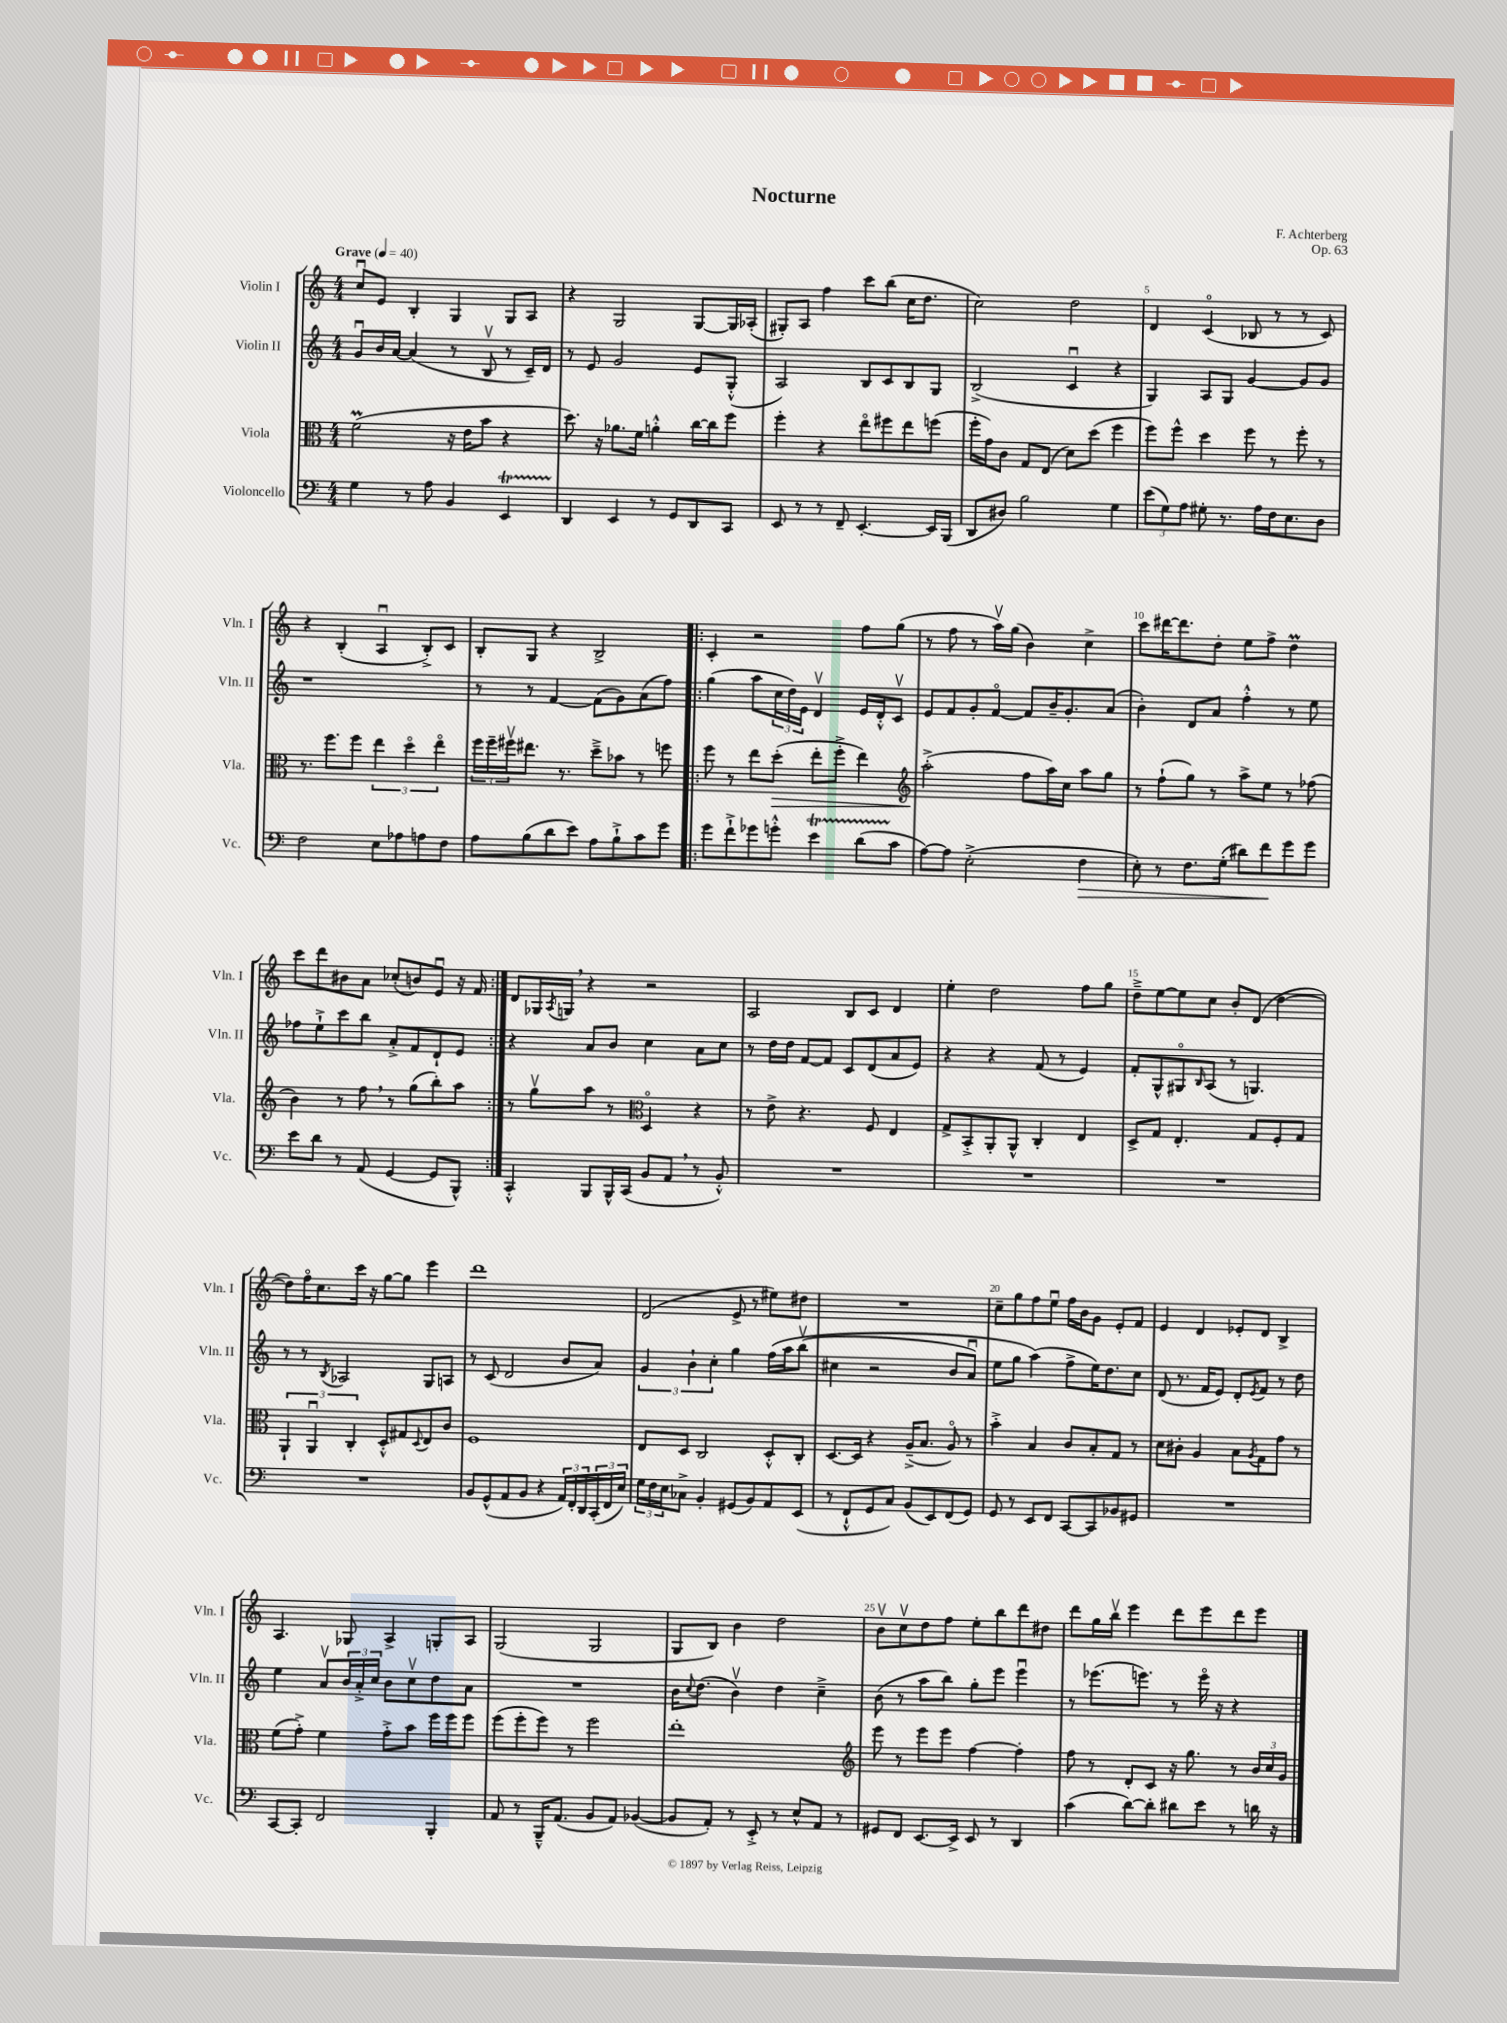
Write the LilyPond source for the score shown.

\header { title = "Nocturne" composer = "F. Achterberg" opus = "Op. 63" }
<<
\new StaffGroup <<
\new Staff = "s0" \with { instrumentName = "Violin I" shortInstrumentName = "Vln. I" } {
    \clef treble \key c \major \numericTimeSignature \time 4/4 \tempo "Grave" 4 = 40
    c''8\downbow e'8 b4-. g4 g8 a8 |
    r4 g2 g8~ g16 aes16-.( |
    gis8-.) a8 f''4 c'''8 b''8( c''16 d''8. |
    c''2) d''2 |
    d'4 c'4\flageolet( bes8 r8 r8 c'8) |
    r4 b4-.( a4\downbow b8-.->) c'8 |
    b8-. g8 r4 b2-> |
    \repeat volta 2 { c'4-. r2 f''8 g''8( |
    r8 f''8 r8 a''16\upbow) g''16( b'4) c''4-> |
    c'''8 dis'''16~ dis'''8. d''8-. e''8 f''8-> d''4\prall |
    c'''8 d'''8 bis'8 a'8 ces''8-.( b'8) e'8\downbow r16 f'16 | }
    d'8 ges16 \acciaccatura { a8 } g16 \breathe r4 r2 |
    a2 b8 c'8 d'4 |
    e''4-. d''2 f''8 g''8 |
    d''8---> e''8~ e''8 c''8 b'8-. d'8( d''4~ |
    d''8) f''16\flageolet c''8. c'''16 r16 g''8~ g''8 e'''4 |
    d'''1 |
    d'2( e'8-> r8 eis''8) dis''8 |
    R1 |
    c''8-- g''8 f''8 e''8\downbow f''16 b'16 g'8 e'8-. f'8 |
    e'4 d'4 ees'8-. d'8 b4-> |
    a4. ges8 a4-> g8-. a8 |
    g2( g2 |
    g8 b8) b'4 d''2 |
    b'8\upbow c''8\upbow d''8 f''8 e''8-. b''8 d'''8 dis''8 |
    d'''8 g''16 b''16\upbow e'''4 d'''8 e'''8 d'''8 e'''8 \bar "|." |
}
\new Staff = "s1" \with { instrumentName = "Violin II" shortInstrumentName = "Vln. II" } {
    \clef treble \key c \major \numericTimeSignature \time 4/4
    g'8\downbow b'16 a'16~ a'4( r8 b8\upbow r8 c'16--) d'16 |
    r8 e'8 g'2 e'8 g8-.-^( |
    a2) b8 c'8 b8 g8 |
    b2->( c'4\downbow r4 |
    g4) a8 g8 g'4~ g'8 g'8 |
    r1 |
    r8 r8 f'4~ f'8( g'8) a'8( f''8) |
    \repeat volta 2 { g''4( a''8 \tuplet 3/2 { c''16 d''16) e'16 } d'4\upbow e'16 d'16-.-^ c'8\upbow |
    e'8 f'8 g'8-. f'8~\flageolet f'8 b'16-- g'8.-. a'8( |
    b'4-.) d'8 a'8 f''4-.-^ r8 e''8 |
    fes''8 e''8-!-> c'''8 b''8 a'8-.-> f'8 d'8-! e'8 | }
    r4 a'8 b'8 c''4 a'8 c''8 |
    r8 d''16 d''16 f'8~ f'8 c'8 d'8( a'8 e'8) |
    r4 r4 f'8( r8 e'4) |
    f'8-. g8-^ gis8\flageolet \grace { b16 } a8( r8 g4.) |
    r8 r8 \acciaccatura { b8 } aes2 g8 a8 |
    r8 c'8( d'2 b'8 a'8) |
    \tuplet 3/2 { g'4 b'4-! c''4-. } g''4 f''16\( a''16 b''8\upbow( |
    cis''4 r2 b'8 a'8\downbow) |
    e''8 g''8 a''4(\) f''8-> e''16) d''8. c''8 |
    d'8( r8. f'16 e'8) d'8-. \acciaccatura { e'8 } f'8 r8 d''8 |
    e''4 a'8\upbow \tuplet 3/2 { b'16 a'16-.-> c''16 } b'8 c''8\upbow d''8 a'8 |
    R1 |
    b'16 \appoggiatura { c''8 } d''8.( b'4\upbow) d''4 c''4---> |
    b'8( r8 a''8 b''8) g''8-. e'''8 e'''4\downbow |
    r8 ees'''8.( e'''8.) r8 e'''16\flageolet r16 r4 \bar "|." |
}
\new Staff = "s2" \with { instrumentName = "Viola" shortInstrumentName = "Vla." } {
    \clef alto \key c \major \numericTimeSignature \time 4/4
    f'2\prall( r16 e'16 b'8 r4 |
    d''8.) r16 aes'8. f'16 a'4-.-^ c''16~ c''16 f''8 |
    f''4-. r4 e''8\flageolet fis''8 e''8 f''8( |
    f''16-. g'16) c'8 g8 e8( d'8) d''8( f''4 |
    f''8) f''8-^ d''4 f''8 r8 f''8-. r8 |
    r8. f''8. f''8 \tuplet 3/2 { e''4 d''4\flageolet e''4\flageolet } |
    \tuplet 3/2 { f''16 f''16-- fis''16\upbow } eis''8. r8. d''8---> bes'8 r8 f''8 |
    \repeat volta 2 { f''8 r8 e''8 d''8-.\>( e''8-. f''8-.-> e''4) |
    \clef treble a''2-.->\!( f''8 a''16) c''16 a''8 g''8 |
    r8 f''8-!( g''8) r8 a''8-> e''8 r8 fes''8( |
    b'4) r8 f''8 \breathe r8 g''8( b''8-.) a''8 | }
    r8 g''8\upbow a''8 r8 \clef alto d4\flageolet r4 |
    r8 e'8-> r4. f8 e4 |
    g8-> b,8-.-> a,8-. a,8-^ c4-. e4 |
    d8-> g8 e4.-. g8 f8-. g8 |
    \tuplet 3/2 { a,4-! a,4\downbow c4-. } d8-.-^ gis8 \appoggiatura { d8 } e8 c'8 |
    f1 |
    e8 d8 c2 d8-.-^ c8-. |
    d8.~ d16 r4 a16--->( b8. a8\flageolet) r8 |
    b'4-.-> b4 c'8 b8-. g8 r8 |
    d'8 cis'8-. a4 b8 \acciaccatura { a8 } g8 g'8 r8 |
    f'8( g'8-.->) f'4 g'8-.-> b'8 f''16 f''16 f''8 |
    f''8( f''8-. f''8) r8 f''2 |
    e''1-. |
    \clef treble e'''8 r8 e'''8 e'''8 f''4~ f''4-. |
    f''8 r8 d'8-. c'8 r16 g''8. r8 \tuplet 3/2 { b'16 c''16 g'16 } \bar "|." |
}
\new Staff = "s3" \with { instrumentName = "Violoncello" shortInstrumentName = "Vc." } {
    \clef bass \key c \major \numericTimeSignature \time 4/4
    g4 r8 a8 b,4 e,4\startTrillSpan |
    d,4\stopTrillSpan e,4 r8 g,8 d,8 c,8 |
    e,8 r8 r8 f,8-- e,4.~-. e,16 b,,16( |
    d,8 dis8) b2 g4 |
    \tuplet 3/2 { e'8( g8) a8 } gis8-. r8. a16 f16 e8. d8 |
    f2 e8 aes8 a8 f8 |
    a8 b8( d'8 e'8) a8 b8-!-> c'8 g'8 |
    \repeat volta 2 { g'8 f'8-!-> ges'8 g'8-.-^ e'4\startTrillSpan d'8( c'8\stopTrillSpan |
    a8~) a8 e2-.->( f4\> |
    e8-.) r8 f8. g16-.( dis'8) f'8\! g'8 g'8 |
    e'8 d'8 r8 a,8( g,4~ g,8 b,,8-^) | }
    c,4-.-^ b,,8 b,,16-^ c,16( b,8 a,8 \breathe r8 b,8-.-^) |
    R1 |
    R1 |
    R1 |
    R1 |
    b,8 g,8-^( a,8 b,8 r4 \tuplet 3/2 { a,16) f,16-. d,16 } \tuplet 3/2 { c,16-.( f,16 e16) } |
    \tuplet 3/2 { g16 f16 e16 } ces8-> b,4-. gis,8( b,8) a,8 e,8( |
    r8 f,8-!-^ g,8 c8) b,8( e,8) f,8( g,8) |
    g,8 r8 e,8 f,8 c,8~ c,8 bes,8 gis,8 |
    R1 |
    c,8~ c,8-. f,2 b,,4-. |
    a,8 r8 b,,16---^ a,8.( b,8 a,8) bes,4~( |
    bes,8 a,8-.) r8 e,8-.-> r8 e8-^ a,8 r8 |
    gis,8 f,8 e,8.~ e,16-> e,8 r8 d,4 |
    c'4( d'8~) d'8-. dis'8 e'8 r8 d'16 r16 \bar "|." |
}
>>
>>
\layout { \context { \Score \override BarNumber.break-visibility = ##(#f #t #t) barNumberVisibility = #(every-nth-bar-number-visible 5) } }
